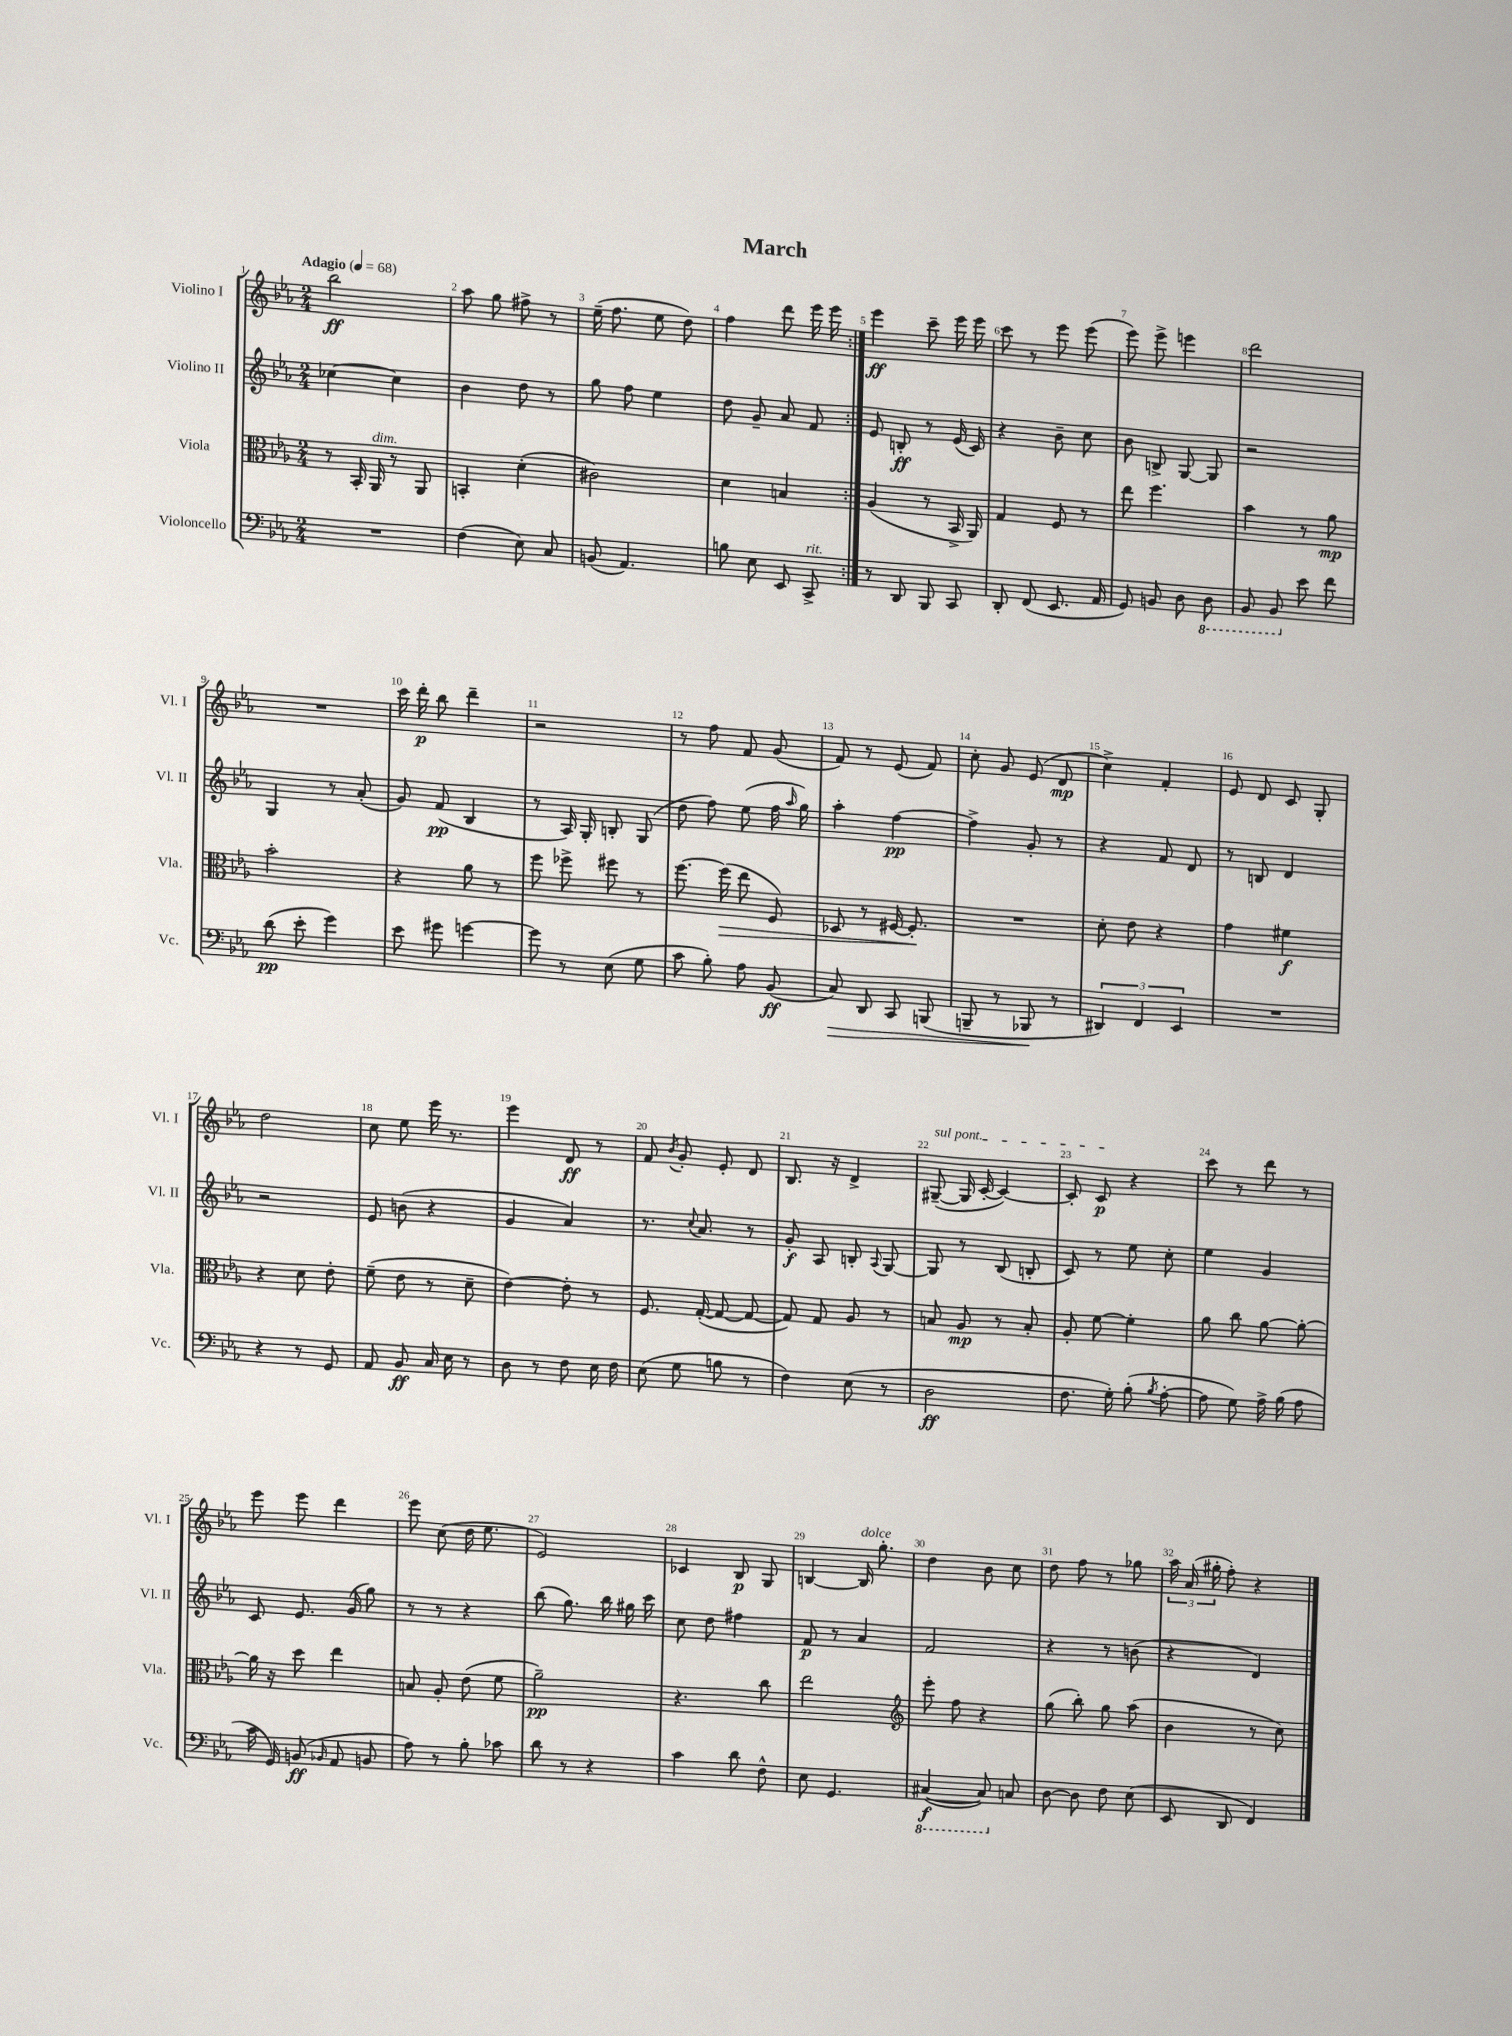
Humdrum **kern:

**kern	**kern	**kern	**kern
*staff4	*staff3	*staff2	*staff1
*clefF4	*clefC3	*clefG2	*clefG2
*k[b-e-a-]	*k[b-e-a-]	*k[b-e-a-]	*k[b-e-a-]
*M2/4	*M2/4	*M2/4	*M2/4
*MM68	*MM68	*MM68	*MM68
2r	8r	[4cc-	2bb-
.	16BB-'	.	.
.	16AA-	.	.
.	8r	4cc-]	.
.	8AA-	.	.
=	=	=	=
(4F	4BB'	4b-	8aa-
.	.	.	8gg
8E-)	(4d'	8dd	8ff#^
8C	.	8r	8r
=	=	=	=
(8BB	2c#)	8gg	(16ee-~
.	.	.	8.ff
4.AA-)	.	8ff	.
.	.	4ee-	8ee-
.	.	.	8dd)
=	=	=	=
8B	4d	8dd	4ff
8E-	.	8g~	.
8EE-	4B	8a-	8ddd
8CC^	.	8f	16eee-
.	.	.	16eee-
=:|!	=:|!	=:|!	=:|!
8r	(4A-	8e-	4eee-
8DD	.	8B'	.
8BBB-	8r	8r	8ccc~
8CC	16BB-^	(16e-	16eee-
.	16AA-)	16c)	16eee-
=	=	=	=
8DD'	4G	4r	8ccc
(8FF	.	.	8r
8.EE-	8F	8b-~	8eee-
.	8r	8cc	(8eee-
16AA-	.	.	.
=	=	=	=
8GG)	8ee-	8b-	8eee-)
8BB	4.ff	8B^	8eee-^
8D	.	[8G	4eee
8DD	.	8G]	.
=	=	=	=
8BBB-	4b-	2r	2ddd
8BBB-	.	.	.
8e-	8r	.	.
8f	8a-	.	.
=	=	=	=
(8d	2b-'	4G	2r
8e-'	.	.	.
4g)	.	8r	.
.	.	(8a-'	.
=	=	=	=
8e-	4r	8g)	16ccc
.	.	.	16ddd'
8g#	.	(8f	8bb-
[4g	8a-	4B-	4ddd~
.	8r	.	.
=	=	=	=
8g]	8ff	8r	2r
8r	8ff-^	16A-)	.
.	.	16G'	.
(8E-	8ff#	8B'	.
8G	8r	(8G	.
=	=	=	=
8c	[8.ff	8dd	8r
8B-')	.	8ff)	8ff
.	(16ff]	.	.
8A-	8ee-	(8ee-	8f
(8BB-	8F)	16ff	(8g
.	.	16qqaa-	.
.	.	16gg)	.
=	=	=	=
8C)	8D-	4aa-'	8f)
8DD	8r	.	8r
8CC	[16F#	[4ff	(8e-
.	8.F#']	.	.
(8BBB	.	.	8f)
=	=	=	=
8BBB~	2r	4ff^]	8cc'
8r	.	.	8g
8BBB-	.	8g'	(8e-
8r	.	8r	8d
=	=	=	=
6DD#)	8d'	4r	4cc^)
.	8e-	.	.
6FF	.	.	.
.	4r	8f	4f'
6EE-	.	.	.
.	.	8d	.
=	=	=	=
2r	4g	8r	8e-
.	.	8B	8d
.	4f#	4d	8c
.	.	.	8G'
=	=	=	=
4r	4r	2r	2dd
8r	8d	.	.
8GG	8e-'	.	.
=	=	=	=
8AA-	(8f~	8e-	8cc
8BB-	8e-	(8b	8ee-
16C	8r	4r	16eee-
16E-	.	.	8.r
8r	8d~	.	.
=	=	=	=
8D	[4e-)	4g	4eee-
8r	.	.	.
8F	8e-']	4a-)	8d
16E-	8r	.	8r
16F	.	.	.
=	=	=	=
(8E-	8.F	8.r	8f
.	.	.	8qb-
8G	.	.	8g'
.	.	8qqcc	.
.	([16G'	8.a-	.
8B	8G_	.	8e-'
8r	8G_	8r	8d
=	=	=	=
4F)	8G])	8g'	8.B-
.	8G	8A-	.
.	.	.	16r
(8E-	8A-	8B'	4d^
.	.	8qqA-	.
8r	8r	[8G	.
=	=	=	=
2D	8B	8G]	([8G#~
.	8A-	8r	16G#]
.	.	.	[16c'
.	8r	(8B-	4c_)
.	8B'	8B'	.
=	=	=	=
8.F	8A-'	8c)	8c']
.	[8f	8r	8c
16G')	.	.	.
(8B-'	4f']	8ee-	4r
8qB-	.	.	.
[8A-'	.	8cc'	.
=	=	=	=
8A-]	8a-	4ee-	8ccc
8G)	8cc	.	8r
16A-^	[8a-	4g	8ddd
(16B-	.	.	.
8A-	8a-'_	.	8r
=	=	=	=
16c	16a-]	8c	8eee-
16GG)	16r	.	.
(8BB	8dd	8.e-	8eee-
16qqBB-	.	.	.
8AA-	4ee-	.	4ddd
.	.	(16g	.
8BB	.	8gg)	.
=	=	=	=
8A-)	8B	8r	8eee-
8r	8A-'	8r	(8cc
8B-'	(8e-	4r	16dd
.	.	.	8.ee-
8c-	8f	.	.
=	=	=	=
8d	2a-~)	(8bb-	2e-)
8r	.	8.gg)	.
4r	.	.	.
.	.	16bb-	.
.	.	16gg#	.
.	.	16ccc	.
=	=	=	=
4c	4.r	8cc	4c-
.	.	8dd	.
8d	.	4ff#	8B-
8F^^	8cc	.	8G
=	=	=	=
8E-	2ee-	8f	[4B
4.GG	.	8r	.
.	.	4a-	16B]
.	.	.	8.gg'
=	=	=	=
*	*clefG2	*	*
([4CC#	8eee-'	2f	4dd
.	8ff	.	.
8CC#])	4r	.	8b-
8C	.	.	8cc
=	=	=	=
[8D	(8gg	4r	8dd
8D]	8bb-')	.	8ff
8F	8gg	8r	8r
(8E-	(8aa-	(8b	8gg-
=	=	=	=
8EE-	4b-	4r	24aa-
.	.	.	(24a-
.	.	.	24gg#'
8DD	.	.	8ff')
4FF)	8r	4d)	4r
.	8cc)	.	.
==	==	==	==
*-	*-	*-	*-
